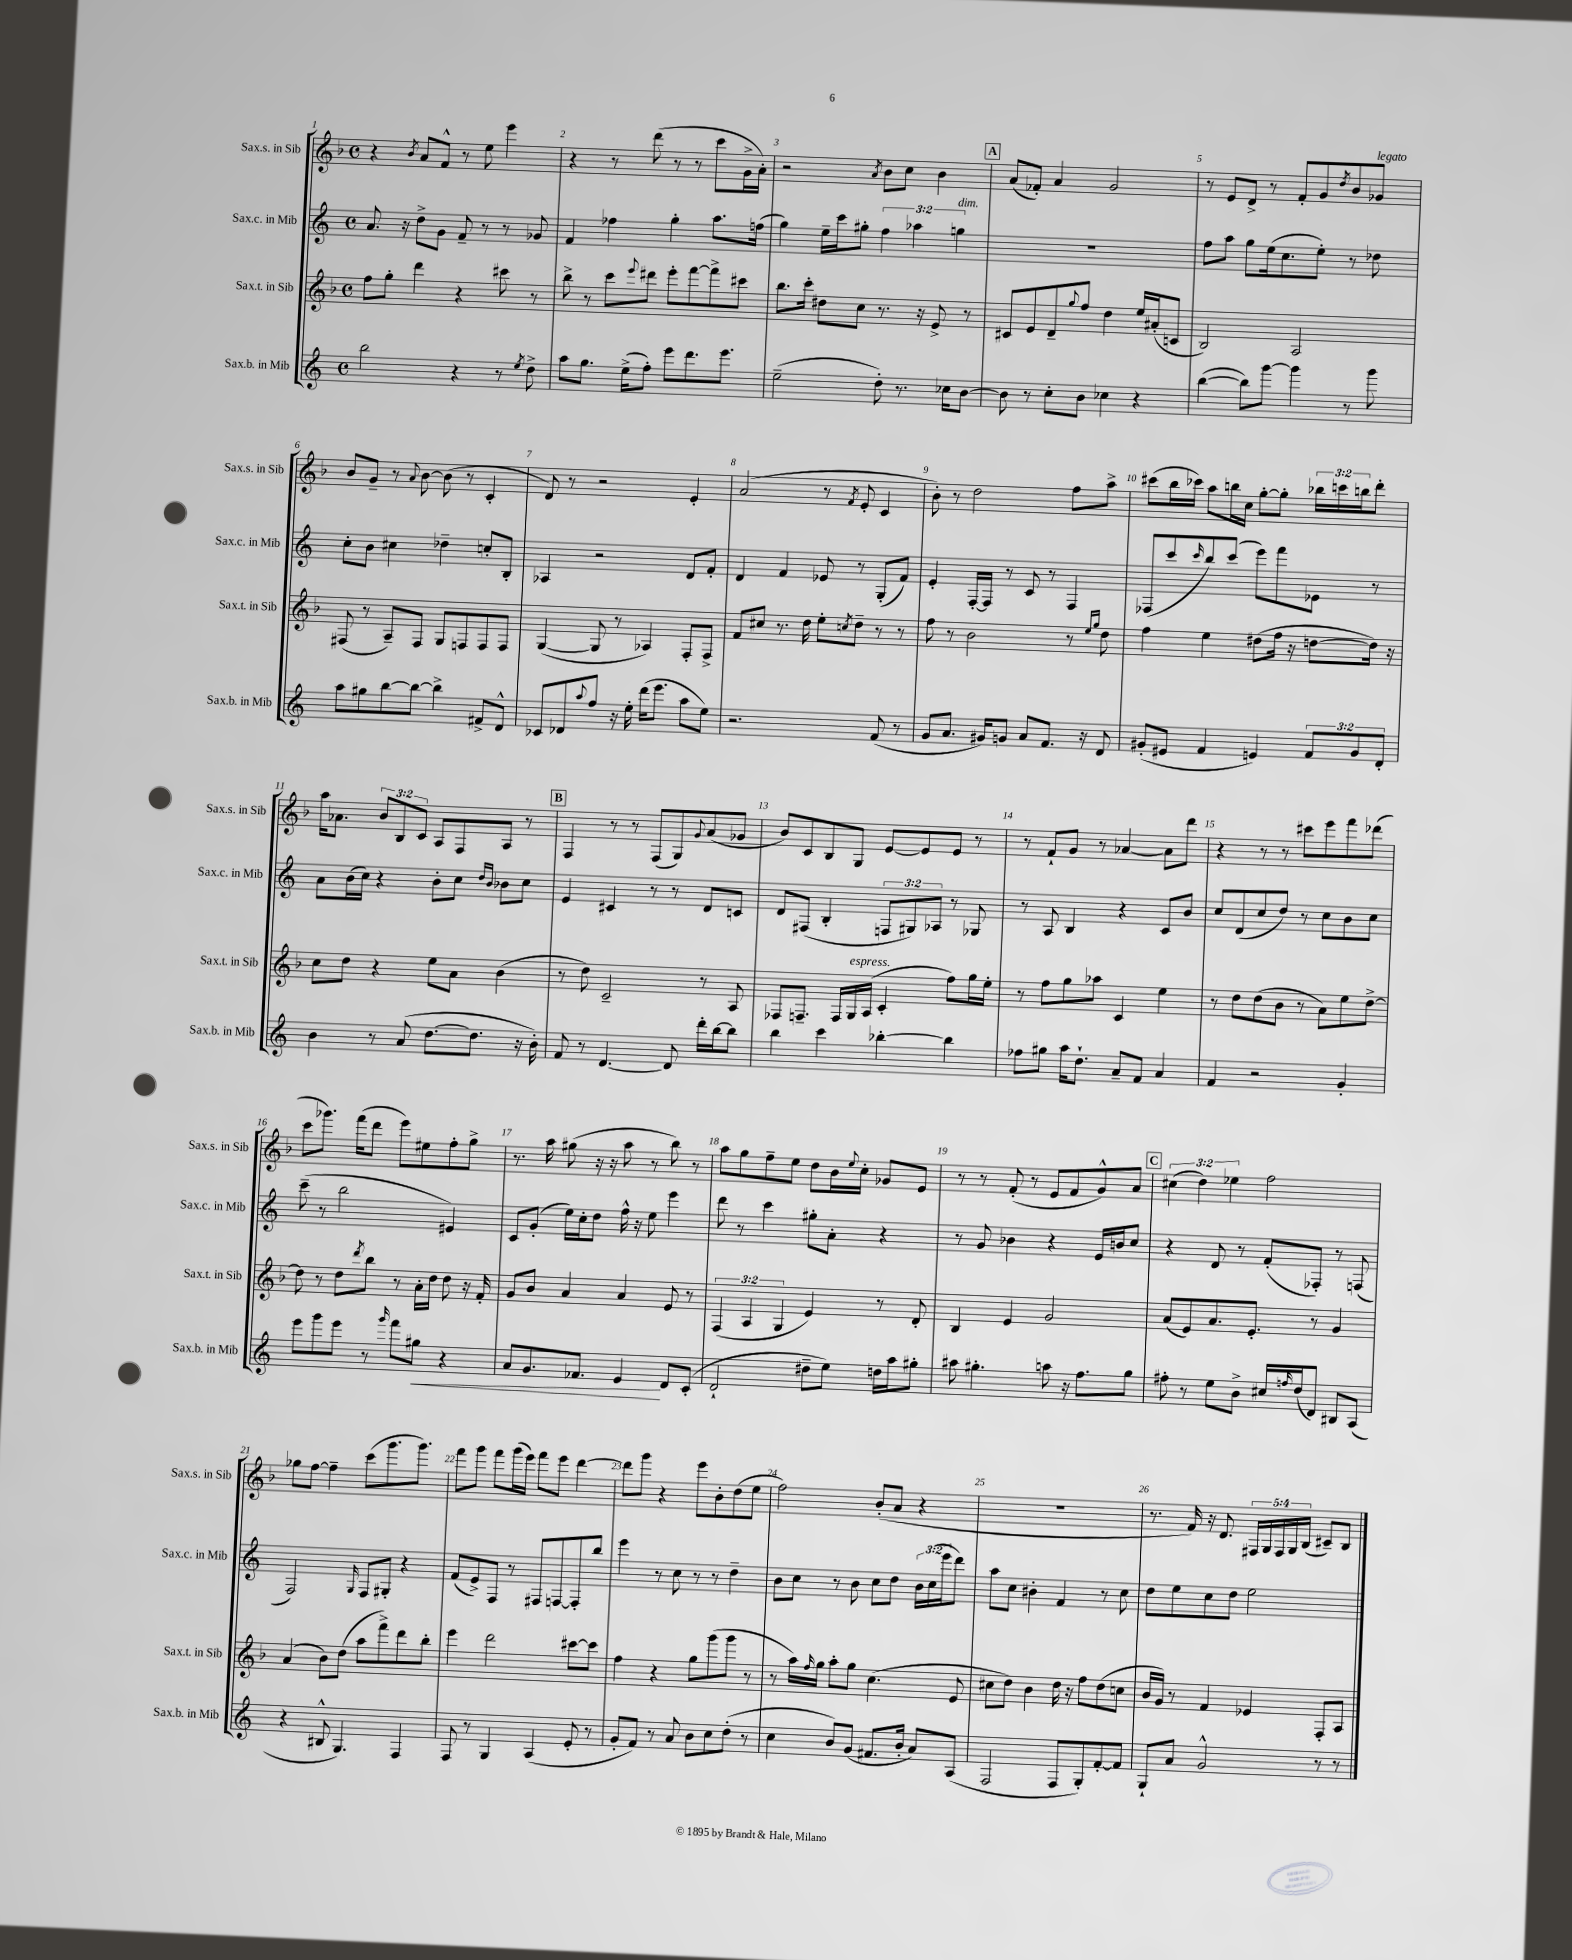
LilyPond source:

<<
\new StaffGroup <<
\new Staff = "s0" \with { instrumentName = "Sax.s. in Sib" shortInstrumentName = "Sax.s. in Sib" } {
    \clef treble \key f \major \defaultTimeSignature \time 4/4 \override Staff.TupletNumber.text = #tuplet-number::calc-fraction-text
    r4 \acciaccatura { bes'8 } a'8 f'8-^ r8 e''8 e'''4 |
    r4 r8 d'''8( r8 r8 c'''8 g'16-> a'16-.) |
    r2 \acciaccatura { a'8 } bes'8 c''8 bes'4 |
    \mark \markup { \box "A" } a'8( fes'8-.) a'4 g'2 |
    r8 e'8 d'8-> r8 f'8-. g'8 \acciaccatura { d''8 } bes'8 ges'8^\markup { \italic "legato" } |
    bes'8 g'8-- r8 \appoggiatura { a'8 } bes'8~ bes'8( r8 c'4-. |
    d'8) r8 r2 e'4-. |
    a'2( r8 \acciaccatura { f'8 } e'8-. c'4 |
    bes'8-.) r8 d''2 f''8 a''8-> |
    cis'''8( bes''16 ces'''16) a''8 b''16 c''16 g''8~-. g''8-. \tuplet 3/2 { bes''16 c'''16 b''16 } d'''8-. |
    a''16 aes'8. \tuplet 3/2 { bes'8 bes8 c'8 } a8 f8 a8 r8 |
    \mark \markup { \box "B" } f4 r8 r8 f8( g8) \appoggiatura { g'8 } a'8( ges'8 |
    bes'8) c'8 bes8 g8 e'8~ e'8 e'8 r8 |
    r8 f'8-! g'8 r8 aes'4~ aes'8 d'''8 |
    r4 r8 r8 cis'''8 e'''8 f'''8 des'''8( |
    c'''8 ges'''8.) f'''16( d'''8 e'''8) eis''8 f''8-. g''8-> |
    r8. a''16 gis''8( r16 r16 a''8 r8 bes''8) r8 |
    a''8 g''8 f''8-- e''8 d''8 bes'16 \appoggiatura { e''8 } c''16-. ges'8 e'8 |
    r8 r8 f'8-.( r8 e'8 f'8 g'8-^) a'8 |
    \mark \markup { \box "C" } \tuplet 3/2 { cis''4( d''4) ees''4 } f''2 |
    ges''8 f''8~ f''4-- c'''8( g'''8. g'''8.) |
    f'''8 g'''8 f'''8 g'''16( e'''16) f'''8 e'''8 d'''4~ |
    d'''8 g'''8 r4 e'''8 bes'8-. d''8( e''8 |
    f''2) bes'8-.( a'8 r4 |
    R1 |
    r8. f'16) r16 d'8. \tuplet 5/4 { fis16 g16 fis16 g16 bes16( } cis'8--) bes8 \bar "|." |
}
\new Staff = "s1" \with { instrumentName = "Sax.c. in Mib" shortInstrumentName = "Sax.c. in Mib" } {
    \clef treble \key c \major \defaultTimeSignature \time 4/4 \override Staff.TupletNumber.text = #tuplet-number::calc-fraction-text
    a'8. r16 d''8-> g'8 f'8-- r8 r8 ges'8 |
    f'4 fes''4 g''4-. a''8. f''16( |
    g''4) e''16-- c'''16 gis''8-. \tuplet 3/2 { f''4 aes''4 g''4^\markup { \italic "dim." } } |
    \mark \markup { \box "A" } R1 |
    f''8 a''8 g''8 e''16( c''8. e''8-.) r8 des''8 |
    c''8-. b'8 cis''4 des''4-- c''8-. b8-. |
    aes4 r2 d'8 f'8-. |
    d'4 f'4 ees'8 r8 g8-.( f'8) |
    e'4-. f16~-. f16 r8 c'8 r8 f4 |
    fes8( c'''8 \grace { c'''16 } b''8) c'''8( e'''8) f'''8 ees'8 r8 |
    a'8 b'16( c''16) r4 b'8-. c''8 \grace { d''16 b'16 } bes'8 c''8 |
    \mark \markup { \box "B" } e'4 cis'4 r8 r8 d'8 c'8 |
    d'8 fis8( b4-. \tuplet 3/2 { f8 gis8) aes8 } r8 ges8 |
    r8 a8 b4 r4 c'8 b'8 |
    c''8 d'8( c''8 d''8) r8 c''8 b'8 c''8 |
    c'''8--( r8 b''2 eis'4) |
    c'8 g'8-.( e''16) c''16-. d''8 f''16-^ r16 e''8 e'''4 |
    d'''8 r8 c'''4 gis''8-. a'8-. r4 |
    r8 g'8 bes'4 r4 e'16 b'16 c''8 |
    \mark \markup { \box "C" } r4 d'8 r8 f'8-.( fes8-.) r8 f8( |
    f2) \grace { g16 } f8 gis8-. r4 |
    f'8( e'8->) f8 r8 fis8 f8~ f8-. b''8 |
    e'''4 r8 c''8 r8 r8 d''4-- |
    b'8 c''8 r8 b'8 c''8 d''8 \tuplet 3/2 { b'16 c''16( e'''16 } d'''8) |
    a''8 c''8 bis'4-. f'4 r8 c''8 |
    d''8 e''8 c''8 d''8 e''2 \bar "|." |
}
\new Staff = "s2" \with { instrumentName = "Sax.t. in Sib" shortInstrumentName = "Sax.t. in Sib" } {
    \clef treble \key f \major \defaultTimeSignature \time 4/4 \override Staff.TupletNumber.text = #tuplet-number::calc-fraction-text
    f''8 g''8-. d'''4 r4 cis'''8 r8 |
    bes''8-> r8 c'''8 \appoggiatura { e'''8 } dis'''8 e'''8-. f'''8~ f'''8-> cis'''8 |
    bes''8. c'''16-. dis''8 c''8 r8. r16 e'8-> r8 |
    \mark \markup { \box "A" } cis'8 e'8 d'8-- \appoggiatura { g''8 } f''8 d''4 e''16 ais'16-.( c'8 |
    bes2) a2 |
    fis8( r8 a8--) fis8 g8 f8 f8 f8 |
    g4~( g8 r8 aes4) f8-. f8-> |
    f'8 cis''8 r8. d''16 e''8-. \acciaccatura { c''8 } d''8-- r8 r8 |
    f''8 r8 bes'2 r8 \grace { e''16 g''16 } d''8 |
    f''4 e''4 dis''8( f''16 r16 d''8~ d''16) r16 |
    c''8 d''8 r4 e''8 a'8 bes'4( |
    \mark \markup { \box "B" } r8 d''8) c'2-- r8 a8 |
    fes8 f8.-- f16 g16^\markup { \italic "espress." } a16( c'4-. f''8) g''16 e''16-. |
    r8 f''8 g''8 aes''8 c'4 e''4 |
    r8 d''8 d''8( bes'8 r8 a'8) e''8 d''8~-> |
    d''8 r8 d''8 \acciaccatura { d'''8 } bes''8 r8 a'16-. d''16 d''8 r16 f'16-. |
    g'8 bes'8 a'4 a'4 e'8 r8 |
    \tuplet 3/2 { f4( a4 g4 } e'4) r8 d'8-. |
    bes4 e'4 g'2 |
    \mark \markup { \box "C" } a'8( e'8) a'8. e'8.-. r8 g'4 |
    a'4( bes'8) d''8( a''8 f'''8->) d'''8 bes''8-. |
    e'''4 d'''2 cis'''8~ cis'''8 |
    f''4 r4 g''8 g'''8( g'''8 r8 |
    r8 a''16) \grace { f''16 } g''16 a''8-. g''8 c''4.( e'8 |
    cis''8 d''8) bes'4 d''16 r16 f''8 d''8( c''8 |
    bes'16 g'16) r8 f'4 ees'4 f8-. a8 \bar "|." |
}
\new Staff = "s3" \with { instrumentName = "Sax.b. in Mib" shortInstrumentName = "Sax.b. in Mib" } {
    \clef treble \key c \major \defaultTimeSignature \time 4/4 \override Staff.TupletNumber.text = #tuplet-number::calc-fraction-text
    b''2 r4 r8 \acciaccatura { e''8 } d''8-> |
    a''8 g''8. e''16->( f''8-.) e'''8 d'''8. e'''8. |
    e''2--( d''8-.) r8. ces''16 b'8~ |
    \mark \markup { \box "A" } b'8 r8 c''8-. b'8 ces''4 r4 |
    b''4~( b''8) g'''8~ g'''4 r8 g'''8 |
    a''8 gis''8 b''8~ b''8~ b''4-> fis'8-> d'8-^ |
    ces'8 des'8 \appoggiatura { a''8 } f''8 r16 e''16-. d'''16( e'''8. a''8 e''8) |
    r2. f'8( r8 |
    g'8 a'8. gis'16) g'8 a'8 f'8. r16 d'8 |
    gis'8-.( eis'8 f'4 e'4) \tuplet 3/2 { f'8 gis'8 d'8-. } |
    b'4 r8 a'8( d''8.~ d''8. r16 b'16-.) |
    \mark \markup { \box "B" } f'8 r8 d'4.~ d'8 d'''16-. b''16~ b''8 |
    b''4 c'''4 bes''4~-. bes''4 |
    fes''8 gis''8 a''16 d''8.-! a'8-- f'8 a'4 |
    f'4 r2 g'4-. |
    e'''8 g'''8 e'''8 r8 \grace { g'''16 } f'''8 gis''8\< r4 |
    a'8 g'8. fes'8. e'4\! d'8 c'8-.( |
    d'2-! dis''8-- e''8) d''16 a''16 gis''8-. |
    ais''8 gis''4.-. a''8 r16 f''8. gis''8 |
    \mark \markup { \box "C" } fis''8-. r8 e''8 b'8-> cis''16 \grace { f''16 } d''16( d'8) bis8 a8( |
    r4 bis8-^ g4.) f4 |
    f8 r8 g4 a4( e'8-. r8 |
    g'8-. f'8) r8 a'8 b'8 c''8 d''8-.( r8 |
    c''4 b'8) g'8( fis'8. b'16-. a'8) a8( |
    f2 f8 g8-.) f'8~-. f'8 |
    g8-! a'8 g'2-^ r8 r8 \bar "|." |
}
>>
>>
\layout { \context { \Score \override BarNumber.break-visibility = ##(#f #t #t) barNumberVisibility = #all-bar-numbers-visible } }
